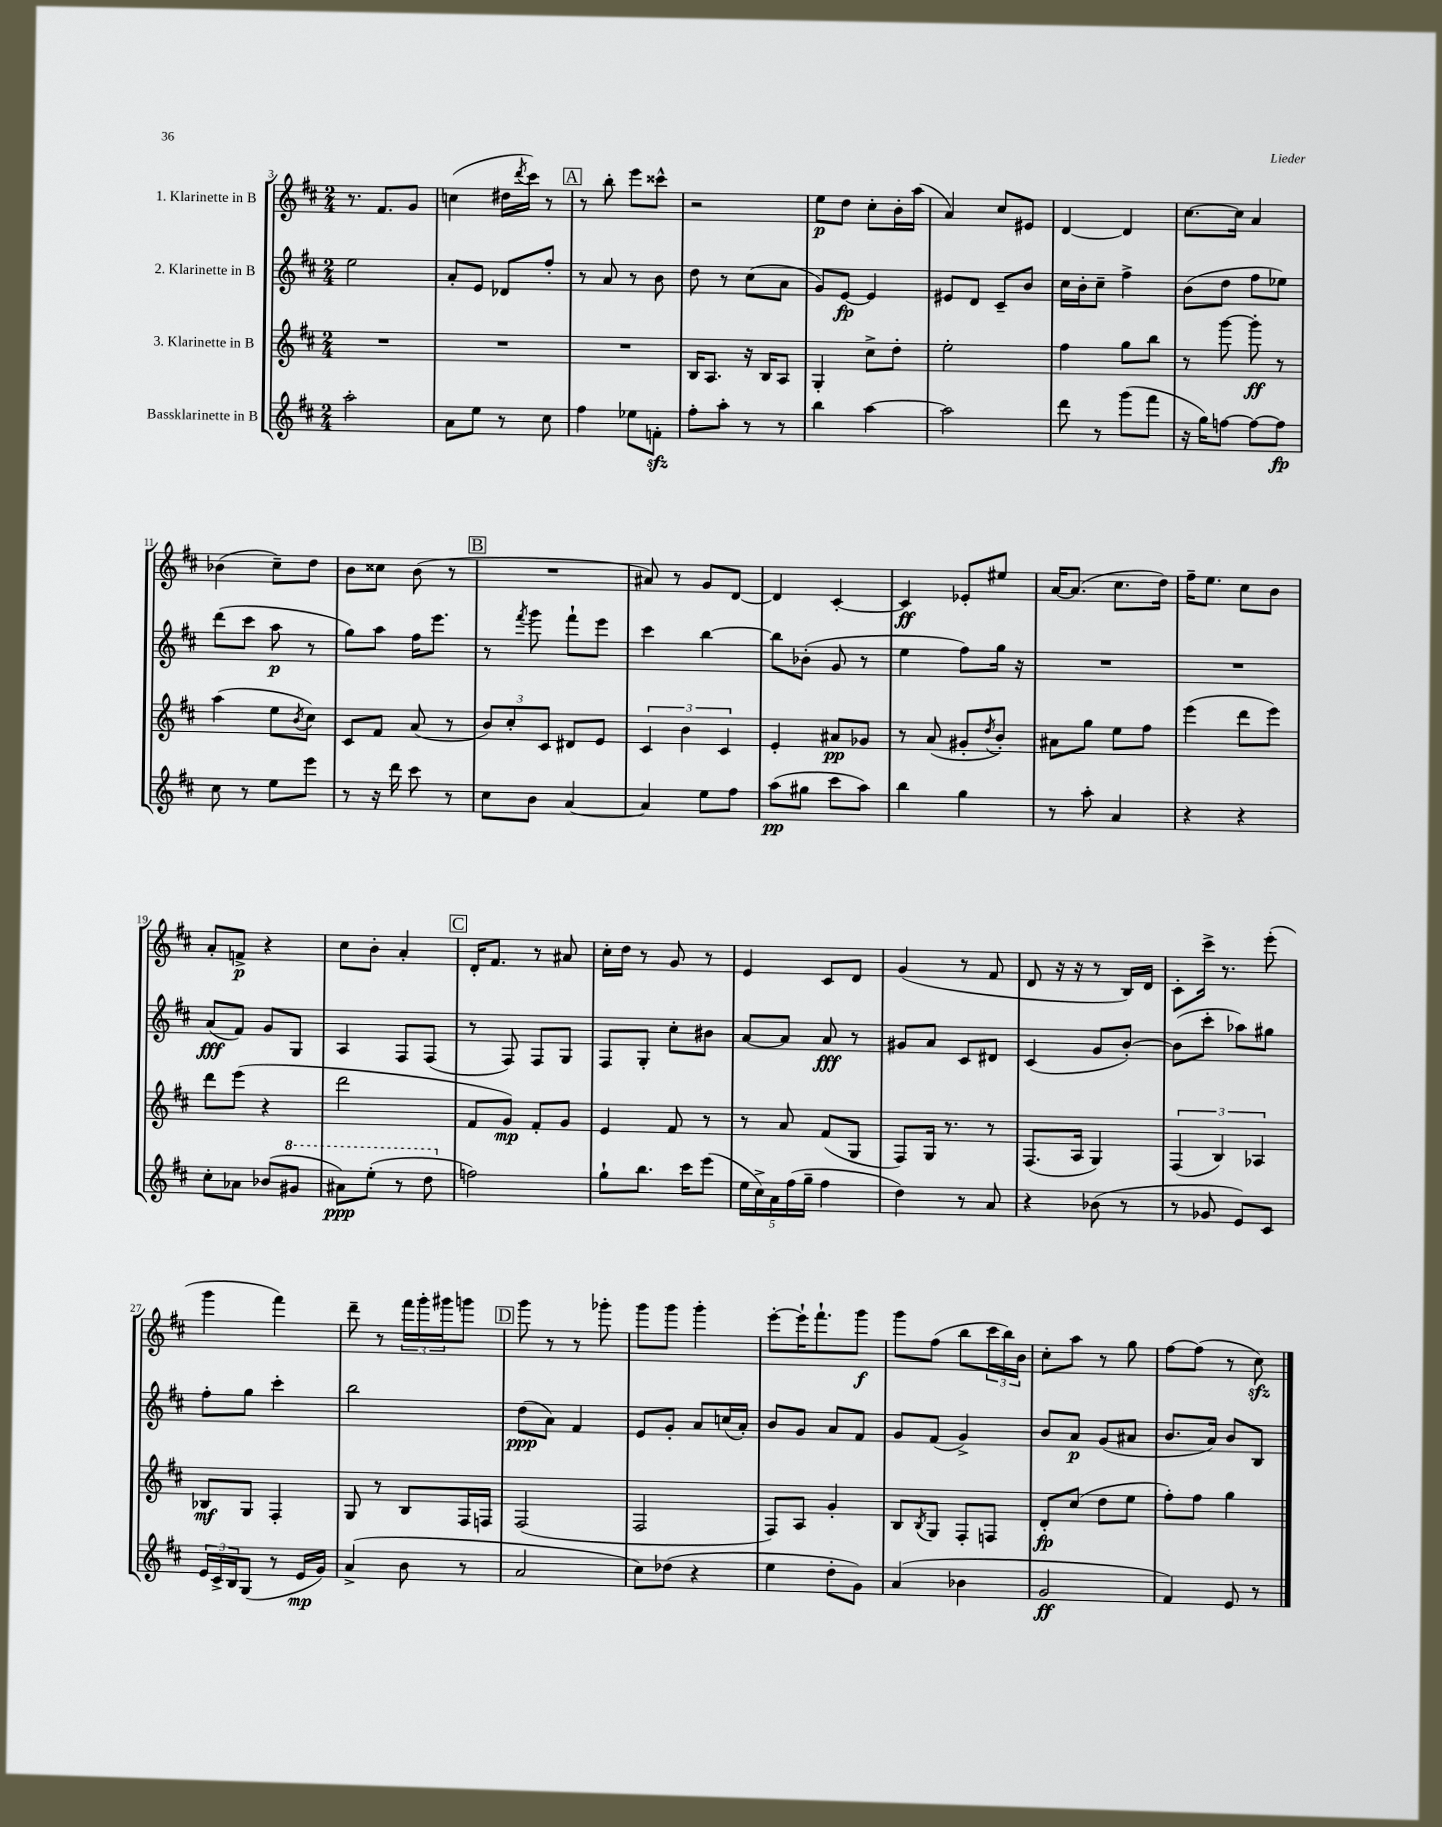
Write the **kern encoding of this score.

**kern	**kern	**kern	**kern
*staff4	*staff3	*staff2	*staff1
*clefG2	*clefG2	*clefG2	*clefG2
*k[f#c#]	*k[f#c#]	*k[f#c#]	*k[f#c#]
*M2/4	*M2/4	*M2/4	*M2/4
2aa'\	2r	2ee\	8.r
.	.	.	8.f#/L
.	.	.	8g/J
=	=	=	=
8a\L	2r	8a'/L	(4cc\
8ee\J	.	8e/J	.
8r	.	8d-/L	16dd#\LL
.	.	.	8qddd/
.	.	.	16ccc#\JJ)
8cc#\	.	8ff#'/J	8r
=	=	=	=
4ff#\	2r	8r	8r
.	.	8a/	8bb'\
8ee-\L	.	8r	8eee\L
8f'\J	.	8b\	8ccc##^^\J
=	=	=	=
8ff#'\L	16B/LK	8dd\	2r
.	8.A/J	.	.
8aa'\J	.	8r	.
8r	16r	(8cc#\L	.
.	16B/LK	.	.
8r	8A/J	8a\J	.
=	=	=	=
4bb\	4G'/	8g/L)	8ee\L
.	.	[8e/J	8dd\J
[4aa\	8cc#^\L	4e/]	8cc#'\L
.	8dd'\J	.	16b'\L
.	.	.	(16aa\JJ
=	=	=	=
2aa\]	2ee'\	8e#/L	4a/)
.	.	8d/J	.
.	.	8c#~/L	8cc#/L
.	.	8b/J	8e#/J
=	=	=	=
8ddd\	4ff#\	16cc#\LL	[4d/
.	.	16b'\J	.
8r	.	8cc#~\J	.
(8ggg\L	8gg\L	4ff#^\	4d/]
8fff#\J	8bb\J	.	.
=	=	=	=
16r	8r	(8b\L	[8.cc#\L
16gg\LK)	.	.	.
[8ff\J	[8ggg\	8dd\J	.
.	.	.	16cc#\]Jk
8ff\_L	8ggg'\]	8ff#\L	4a/
8ff\]J	8r	8ee-\J)	.
=	=	=	=
8cc#\	(4aa\	(8ddd\L	(4b-\
8r	.	8ccc#\J	.
8ee\L	8ee\L	8aa\	8cc#~\L)
.	8qb/	.	.
8eee\J	8cc#\J)	8r	8dd\J
=	=	=	=
8r	8c#/L	8gg\L)	8b\L
16r	8f#/J	8aa\J	8cc##\J
16ddd\	.	.	.
8ccc#\	(8a/	16ff#\LK	(8b\
.	.	8.eee\J	.
8r	8r	.	8r
=	=	=	=
8cc#\L	12b/L)	8r	2r
.	12cc#'/	.	.
.	.	8qfff#/	.
8b\J	.	8ggg\	.
.	12c#/J	.	.
[4a/	8d#/L	8fff#`\L	.
.	8e/J	8eee\J	.
=	=	=	=
4a/]	6c#/	4ccc#\	8a#/)
.	.	.	8r
.	6b\	.	.
8ee\L	.	[4bb\	8g/L
.	6c#/	.	.
8ff#\J	.	.	[8d/J
=	=	=	=
(8aa\L	4e'/	8bb\]L	4d/]
8gg#\J	.	(8b-'\J	.
8ccc#\L	8a#/L	8g/	[4c#'/
8aa\J)	8g-/J	8r	.
=	=	=	=
4bb\	8r	4ee\	4c#/]
.	(8a/	.	.
4gg\	8g#'/L	8ff#\L)	8e-'/L
.	8qdd/	.	.
.	8b'/J)	16gg\Jk	8ee#/J
.	.	16r	.
=	=	=	=
8r	8a#\L	2r	[16a/LK
.	.	.	(8.a/]J
8aa'\	8gg\J	.	.
4a/	8ee\L	.	8.cc#\L
.	8ff#\J	.	.
.	.	.	16dd\Jk)
=	=	=	=
4r	(4eee\	2r	16ff#~\LK
.	.	.	8.ee\J
4r	8ddd\L	.	8cc#\L
.	8eee\J)	.	8b\J
=	=	=	=
8cc#'\L	8ddd\L	(8a/L	8a'/L
8a-\J	(8eee\J	8f#/J)	8f^/J
(8b-/L	4r	8g/L	4r
8gg#/J	.	8G/J	.
=	=	=	=
8aa#\L)	2ddd\	4A/	8cc#\L
(8eee'\J	.	.	8b'\J
8r	.	8F#/L	4a'/
8ddd\	.	(8F#/J	.
=	=	=	=
2ff\)	8f#/L	8r	16d'/LK
.	.	.	8.f#/J
.	8g/J)	8F#/)	.
.	8f#'/L	8F#/L	8r
.	8g/J	8G/J	8a#/
=	=	=	=
8gg`\L	4e/	8F#/L	16cc#'\LL
.	.	.	16dd\JJ
8.bb\J	.	8G'/J	8r
.	8f#/	8cc#'\L	8g/
16ccc#\LK	.	.	.
(8eee\J	8r	8b#\J	8r
=	=	=	=
20ee\LL	8r	[8a/L	4e/
20cc#^\)	.	.	.
20a\	.	.	.
.	8a/	8a/]J	.
(20ff#\	.	.	.
20gg~\JJ	.	.	.
4ff#\	(8f#/L	8a/	8c#/L
.	8G/J	8r	8d/J
=	=	=	=
4dd\)	8F#/L)	8g#/L	(4g/
.	16G/Jk	8a/J	.
.	8.r	.	.
8r	.	8c#/L	8r
8a/	8r	8d#/J	8f#/
=	=	=	=
4r	(8.F#/L	(4c#/	8d/
.	.	.	16r
.	16A/Jk	.	16r
(8b-\	4G/)	8g/L	8r
8r	.	[8b'/J)	16B/LL)
.	.	.	16d/JJ
=	=	=	=
8r	(6F#/	(8b\]L	8c#'\L
8g-/	.	8ccc#'\J	16ccc#^\Jk
.	6B/)	.	.
.	.	.	8.r
8e/L)	.	8aa-\L)	.
.	6A-/	.	.
8c#/J	.	8gg#\J	(8eee'\
=	=	=	=
24e/LL	8B-/L	8ff#'\L	4ggg\
24c#^/	.	.	.
24B/J	.	.	.
(8G/J	8G/J	8gg\J	.
8r	4F#'/	4ccc#'\	4fff#\)
16e/LL	.	.	.
16g/JJ)	.	.	.
=	=	=	=
(4a^/	8G/	2bb\	8ddd~\
.	8r	.	8r
8b\	8B/L	.	24fff#\LL
.	.	.	24ggg'\
.	.	.	24ggg#\J
8r	16F#/L	.	8ggg\J
.	16F/JJ	.	.
=	=	=	=
2a/	(2F#/	(8dd\L	8ggg\
.	.	8a\J)	8r
.	.	4f#/	8r
.	.	.	8ggg-'\
=	=	=	=
8cc#\L)	2F#/	8e/L	8ggg\L
(8dd-\J	.	8g'/J	8ggg\J
4r	.	8a/L	4ggg'\
.	.	(16cc/L	.
.	.	16a'/JJ)	.
=	=	=	=
4ee\	8F#/L)	8b/L	[8eee'\L
.	8A/J	8g/J	16eee`\]K
.	.	.	8.fff#`\
8dd'\L	4g'/	8a/L	.
8g\J)	.	8f#/J	8ggg\J
=	=	=	=
(4a/	8B/L	8g/L	8ggg\L
.	8qB/	.	.
.	8G/J	(8f#/J	(8ff#\J
4b-\	8F#'/L	4g^/)	8bb\L
.	8F/J	.	24ccc#\L
.	.	.	24bb\)
.	.	.	24b\JJ
=	=	=	=
2g/	8d'/L	8b/L	8cc#'\L
.	(8cc#/J	8a/J	8aa\J
.	8dd\L	(8g/L	8r
.	8ee\J	8a#/J	8gg\
=	=	=	=
4f#/)	8ff#'\L)	8.b/L	[8ff#\L
.	8ff#\J	.	(8ff#\]J
.	.	16a/Jk)	.
8e/	4gg\	8b/L	8r
8r	.	8B/J	8cc#\)
==	==	==	==
*-	*-	*-	*-
